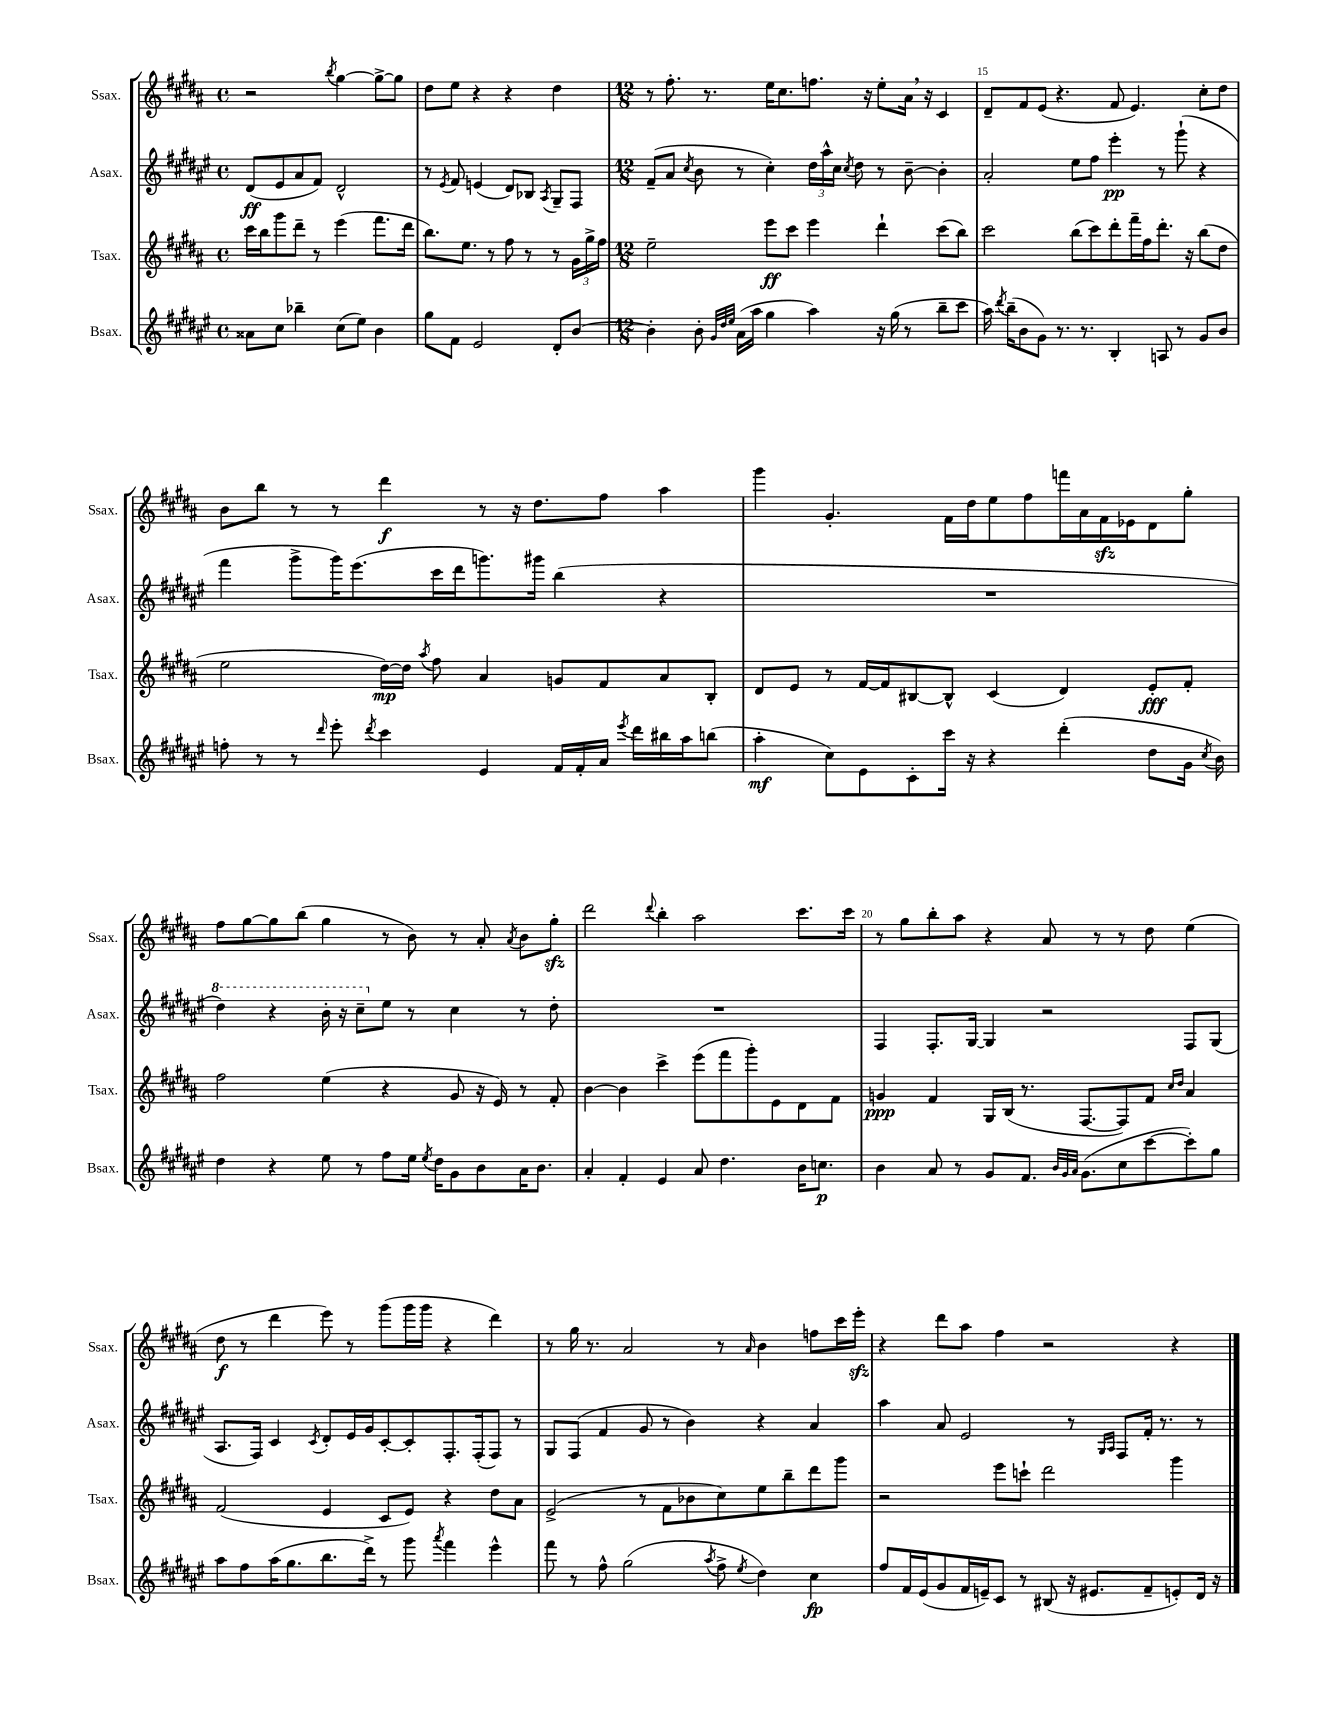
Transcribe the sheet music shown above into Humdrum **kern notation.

**kern	**dynam	**kern	**dynam	**kern	**dynam	**kern	**dynam
*part4	*part4	*part3	*part3	*part2	*part2	*part1	*part1
*staff4	*staff4	*staff3	*staff3	*staff2	*staff2	*staff1	*staff1
*I"Bsax.	*	*I"Tsax.	*	*I"Asax.	*	*I"Ssax.	*
*I'Bsax.	*	*I'Tsax.	*	*I'Asax.	*	*I'Ssax.	*
*clefG2	*	*clefG2	*	*clefG2	*	*clefG2	*
*k[f#c#g#d#a#e#]	*	*k[f#c#g#d#a#]	*	*k[f#c#g#d#a#e#]	*	*k[f#c#g#d#a#]	*
*M4/4	*	*M4/4	*	*M4/4	*	*M4/4	*
*met(c)	*	*met(c)	*	*met(c)	*	*met(c)	*
=12	=12	=12	=12	=12	=12	=12	=12
8a##X\L	.	16ccc#\LL	.	(8d#/L	ff	2r	.
.	.	16bb\J	.	.	.	.	.
8cc#\J	.	8ggg#\	.	8e#/	.	.	.
4bb-X~\	.	8ddd#~\J	.	8a#/	.	.	.
.	.	8r	.	8f#/J)	.	.	.
.	.	.	.	.	.	8qbb/	.
(8cc#\L	.	(4eee\	.	2d#^^/	.	[4gg#\	.
8ee#\J)	.	.	.	.	.	.	.
4b\	.	8.fff#\L	.	.	.	8gg#^\L_	.
.	.	.	.	.	.	8gg#\J]	.
.	.	16ddd#\Jk	.	.	.	.	.
=13	=13	=13	=13	=13	=13	=13	=13
8gg#\L	.	8.bb\L)	.	8r	.	8dd#\L	.
.	.	.	.	8qe#/	.	.	.
8f#\J	.	.	.	8f#/	.	8ee\J	.
.	.	8.ee\J	.	.	.	.	.
2e#/	.	.	.	(4en/	.	4r	.
.	.	8r	.	.	.	.	.
.	.	8ff#\	.	8d#/L)	.	4r	.
.	.	8r	.	8B-X/J	.	.	.
.	.	.	.	8qA#/	.	.	.
8d#'/L	.	8r	.	8G#~/L	.	4dd#\	.
[8b/J	.	24g#\LL	.	8F#/J	.	.	.
.	.	24gg#^\	.	.	.	.	.
.	.	24ff#\JJ	.	.	.	.	.
=14	=14	=14	=14	=14	=14	=14	=14
*M12/8	*	*M12/8	*	*M12/8	*	*M12/8	*
4b'\]	.	2ee~\	.	(8f#~/L	.	8r	.
.	.	.	.	8a#/J	.	8.ff#'\	.
.	.	.	.	8qcc#/	.	.	.
8b'\	.	.	.	8b\	.	.	.
.	.	.	.	.	.	8.r	.
32qqg#/LLL	.	.	.	.	.	.	.
32qqdd#/	.	.	.	.	.	.	.
32qqee#/JJJ	.	.	.	.	.	.	.
(16a#\LL	.	.	.	8r	.	.	.
16aa#\JJ	.	.	.	.	.	.	.
4gg#\	.	8eee\L	ff	4cc#'\)	.	16ee\KL	.
.	.	.	.	.	.	8.cc#\	.
.	.	8ccc#\J	.	.	.	.	.
4aa#\)	.	4eee\	.	24dd#\LL	.	8.ffn\J	.
.	.	.	.	24aa#^^\	.	.	.
.	.	.	.	24cc#\JJ	.	.	.
.	.	.	.	8qcc#/	.	.	.
.	.	.	.	8dd#\	.	.	.
.	.	.	.	.	.	16r	.
16r	.	4ddd#`\	.	8r	.	8ee'\L	.
(16gg#\	.	.	.	.	.	.	.
8r	.	.	.	[8b~\	.	16a#,\Jk	.
.	.	.	.	.	.	16r	.
8bb~\L	.	(8ccc#\L	.	4b'\]	.	4c#/	.
8ccc#\J	.	8bb\J)	.	.	.	.	.
=15	=15	=15	=15	=15	=15	=15	=15
16aa#\)	.	2ccc#\	.	2a#'/	.	8d#~/L	.
8qddd#/	.	.	.	.	.	.	.
(16bb~\KL	.	.	.	.	.	.	.
8b\	.	.	.	.	.	8f#/	.
8g#\J)	.	.	.	.	.	(8e/J	.
8.r	.	.	.	.	.	4.r	.
.	.	(8bb\L	.	8ee#\L	.	.	.
8.r	.	.	.	.	.	.	.
.	.	8ccc#\)	.	8ff#\J	.	.	.
4B'/	.	8ddd#'\	.	4eee#'\	pp	8f#/	.
.	.	16fff#~\L	.	.	.	4.e/)	.
.	.	16ff#\J	.	.	.	.	.
8An/	.	8.ddd#'\J	.	8r	.	.	.
8r	.	.	.	(8ggg#`\	.	.	.
.	.	16r	.	.	.	.	.
8g#/L	.	(8bb\L	.	4r	.	8cc#'\L	.
8b/J	.	8dd#\J	.	.	.	8dd#\J	.
!!LO:LB:g=z
=16	=16	=16	=16	=16	=16	=16	=16
8ffn'\	.	2ee\	.	4fff#\	.	8b\L	.
8r	.	.	.	.	.	8bb\J	.
8r	.	.	.	8ggg#^\L	.	8r	.
16qqddd#/	.	.	.	.	.	.	.
8eee#'\	.	.	.	16ggg#\K)	.	8r	.
.	.	.	.	(8.eee#\	.	.	.
8qddd#/	.	.	.	.	.	.	.
4ccc#\	.	[16dd#\LL)	mp	.	.	4ddd#\	f
.	.	16dd#\JJ]	.	.	.	.	.
.	.	8qaa#/	.	.	.	.	.
.	.	8ff#\	.	16ccc#\L	.	.	.
.	.	.	.	16ddd#\J	.	.	.
4e#/	.	4a#/	.	8.gggn\)	.	8r	.
.	.	.	.	.	.	16r	.
.	.	.	.	16ggg#X\Jk	.	8.dd#\L	.
16f#/LL	.	8gn/L	.	(4bb\	.	.	.
16f#'/	.	.	.	.	.	.	.
16a#/JJ	.	8f#/	.	.	.	8ff#\J	.
8qeee#/	.	.	.	.	.	.	.
16ddd#\LL	.	.	.	.	.	.	.
16bb#X\	.	8a#/	.	4r	.	4aa#\	.
16aa#\J	.	.	.	.	.	.	.
(8bbn\J	.	8B'/J	.	.	.	.	.
=17	=17	=17	=17	=17	=17	=17	=17
4aa#'\	mf	8d#/L	.	1.r	.	4ggg#\	.
.	.	8e/J	.	.	.	.	.
8cc#\L)	.	8r	.	.	.	4.g#'/	.
8e#\	.	[16f#/LL	.	.	.	.	.
.	.	16f#/J]	.	.	.	.	.
8c#'\	.	[8B#X/	.	.	.	.	.
16ccc#\Jk	.	8B#^^/J]	.	.	.	16f#\LL	.
16r	.	.	.	.	.	16dd#\J	.
4r	.	(4c#/	.	.	.	8ee\	.
.	.	.	.	.	.	8ff#\	.
(4ddd#'\	.	4d#/)	.	.	.	16fffn\L	.
.	.	.	.	.	.	16a#\	.
.	.	.	.	.	.	16f#zz\	.
.	.	.	.	.	.	16e-X\J	.
8dd#\L	.	8e'/L	fff	.	.	8d#\	.
16g#\Jk	.	8f#'/J	.	.	.	8gg#'\J	.
8qcc#/	.	.	.	.	.	.	.
16b\)	.	.	.	.	.	.	.
!!LO:LB:g=z
=18	=18	=18	=18	=18	=18	=18	=18
*	*	*	*	*8va	*	*	*
4dd#\	.	2ff#\	.	4ddd#\)	.	8ff#\L	.
.	.	.	.	.	.	[8gg#\	.
4r	.	.	.	4r	.	8gg#\]	.
.	.	.	.	.	.	(8bb\J	.
8ee#\	.	(4ee\	.	16bb'\	.	4gg#\	.
.	.	.	.	16r	.	.	.
8r	.	.	.	8ccc#~\L	.	.	.
*	*	*	*	*X8va	*	*	*
8ff#\L	.	4r	.	8ee#\J	.	8r	.
16ee#\Jk	.	.	.	8r	.	8b\)	.
8qee#/	.	.	.	.	.	.	.
16dd#\KL	.	.	.	.	.	.	.
8g#\	.	8g#/	.	4cc#\	.	8r	.
8b\	.	16r	.	.	.	8a#'/	.
.	.	16e/)	.	.	.	.	.
.	.	.	.	.	.	8qa#/	.
16a#\K	.	8r	.	8r	.	8b\L	.
8.b\J	.	.	.	.	.	.	.
.	.	8f#'/	.	8dd#'\	.	8gg#zz'\J	.
=19	=19	=19	=19	=19	=19	=19	=19
4a#'/	.	[4b\	.	1.r	.	2ddd#\	.
4f#'/	.	4b\]	.	.	.	.	.
.	.	.	.	.	.	8qqddd#/	.
4e#/	.	4ccc#^\	.	.	.	4bb'\	.
8a#/	.	(8eee\L	.	.	.	2aa#\	.
4.dd#\	.	8fff#\	.	.	.	.	.
.	.	8ggg#'\)	.	.	.	.	.
.	.	8e\	.	.	.	.	.
16b\KL	.	8d#\	.	.	.	8.ccc#\L	.
8.ccn\J	p	.	.	.	.	.	.
.	.	8f#\J	.	.	.	.	.
.	.	.	.	.	.	16ccc#\Jk	.
=20	=20	=20	=20	=20	=20	=20	=20
4b\	.	4gn/	ppp	4F#/	.	8r	.
.	.	.	.	.	.	8gg#\L	.
8a#/	.	4f#/	.	8.F#'/L	.	8bb'\	.
8r	.	.	.	.	.	8aa#\J	.
.	.	.	.	[16G#/Jk	.	.	.
8g#/L	.	16G#/LL	.	4G#/]	.	4r	.
.	.	(16B/JJ	.	.	.	.	.
8.f#/J	.	8.r	.	.	.	.	.
.	.	.	.	2r	.	8a#/	.
32qqb/LLL	.	.	.	.	.	.	.
32qqg#/	.	.	.	.	.	.	.
32qqa#/JJJ	.	.	.	.	.	.	.
(8.g#\L	.	[8.F#/L	.	.	.	.	.
.	.	.	.	.	.	8r	.
8cc#\	.	8F#/])	.	.	.	8r	.
[8ccc#\	.	8f#/J	.	.	.	8dd#\	.
.	.	16qqcc#/LL	.	.	.	.	.
.	.	16qqdd#/JJ	.	.	.	.	.
8ccc#'\])	.	4a#/	.	8F#/L	.	(4ee\	.
8gg#\J	.	.	.	(8G#/J	.	.	.
!!LO:LB:g=z
=21	=21	=21	=21	=21	=21	=21	=21
8aa#\L	.	(2f#/	.	8.A#/L	.	8dd#\	f
8ff#\	.	.	.	.	.	8r	.
.	.	.	.	16F#/Jk)	.	.	.
(16aa#\K	.	.	.	4c#/	.	4ddd#\	.
8.gg#\	.	.	.	.	.	.	.
.	.	.	.	8qc#/	.	.	.
8.bb\	.	4e/	.	8d#'/L	.	8eee\)	.
.	.	.	.	16e#/L	.	8r	.
16ddd#^\Jk)	.	.	.	16g#/J	.	.	.
8r	.	8c#/L	.	[8c#'/	.	(8ggg#\L	.
8ggg#\	.	8e/J)	.	8c#'/]	.	16ggg#\L	.
.	.	.	.	.	.	16ggg#\JJ	.
8qaaa#/	.	.	.	.	.	.	.
4fff#\	.	4r	.	8.F#'/	.	4r	.
.	.	.	.	(16F#'/k	.	.	.
4eee#^^\	.	8dd#\L	.	8F#/J)	.	4ddd#\)	.
.	.	8a#\J	.	8r	.	.	.
=22	=22	=22	=22	=22	=22	=22	=22
8fff#\	.	(2e^/	.	8G#/L	.	8r	.
8r	.	.	.	(8F#/J	.	16gg#\	.
.	.	.	.	.	.	8.r	.
8ff#^^\	.	.	.	4f#/	.	.	.
(2gg#\	.	.	.	.	.	2a#/	.
.	.	8r	.	8g#/	.	.	.
.	.	8f#\L	.	8r	.	.	.
.	.	8b-X\	.	4b\)	.	.	.
8qaa#/	.	.	.	.	.	.	.
8ff#^\	.	8cc#\)	.	.	.	8r	.
8qee#/	.	.	.	.	.	16qqa#/	.
4dd#\)	.	8ee\	.	4r	.	4b\	.
.	.	8bb~\	.	.	.	.	.
4cc#\	fp	8ddd#\	.	4a#/	.	8ffn\L	.
.	.	8ggg#\J	.	.	.	16ccc#\L	.
.	.	.	.	.	.	16eeezz'\JJ	.
=23	=23	=23	=23	=23	=23	=23	=23
8ff#/L	.	2r	.	4aa#\	.	4r	.
16f#/L	.	.	.	.	.	.	.
(16e#/J	.	.	.	.	.	.	.
8g#/	.	.	.	8a#/	.	8ddd#\L	.
16f#/L	.	.	.	2e#/	.	8aa#\J	.
16en~/J)	.	.	.	.	.	.	.
8c#/J	.	8eee\L	.	.	.	4ff#\	.
8r	.	8cccn`\J	.	.	.	.	.
(8B#X/	.	2ddd#\	.	.	.	2r	.
16r	.	.	.	8r	.	.	.
8.e#X/L	.	.	.	.	.	.	.
.	.	.	.	16qqG#/LL	.	.	.
.	.	.	.	16qqA#/JJ	.	.	.
.	.	.	.	8F#/L	.	.	.
8f#~/	.	.	.	16f#'/Jk	.	.	.
.	.	.	.	8.r	.	.	.
8en'/)	.	4ggg#\	.	.	.	4r	.
16d#/Jk	.	.	.	8r	.	.	.
16r	.	.	.	.	.	.	.
==	==	==	==	==	==	==	==
*-	*-	*-	*-	*-	*-	*-	*-
